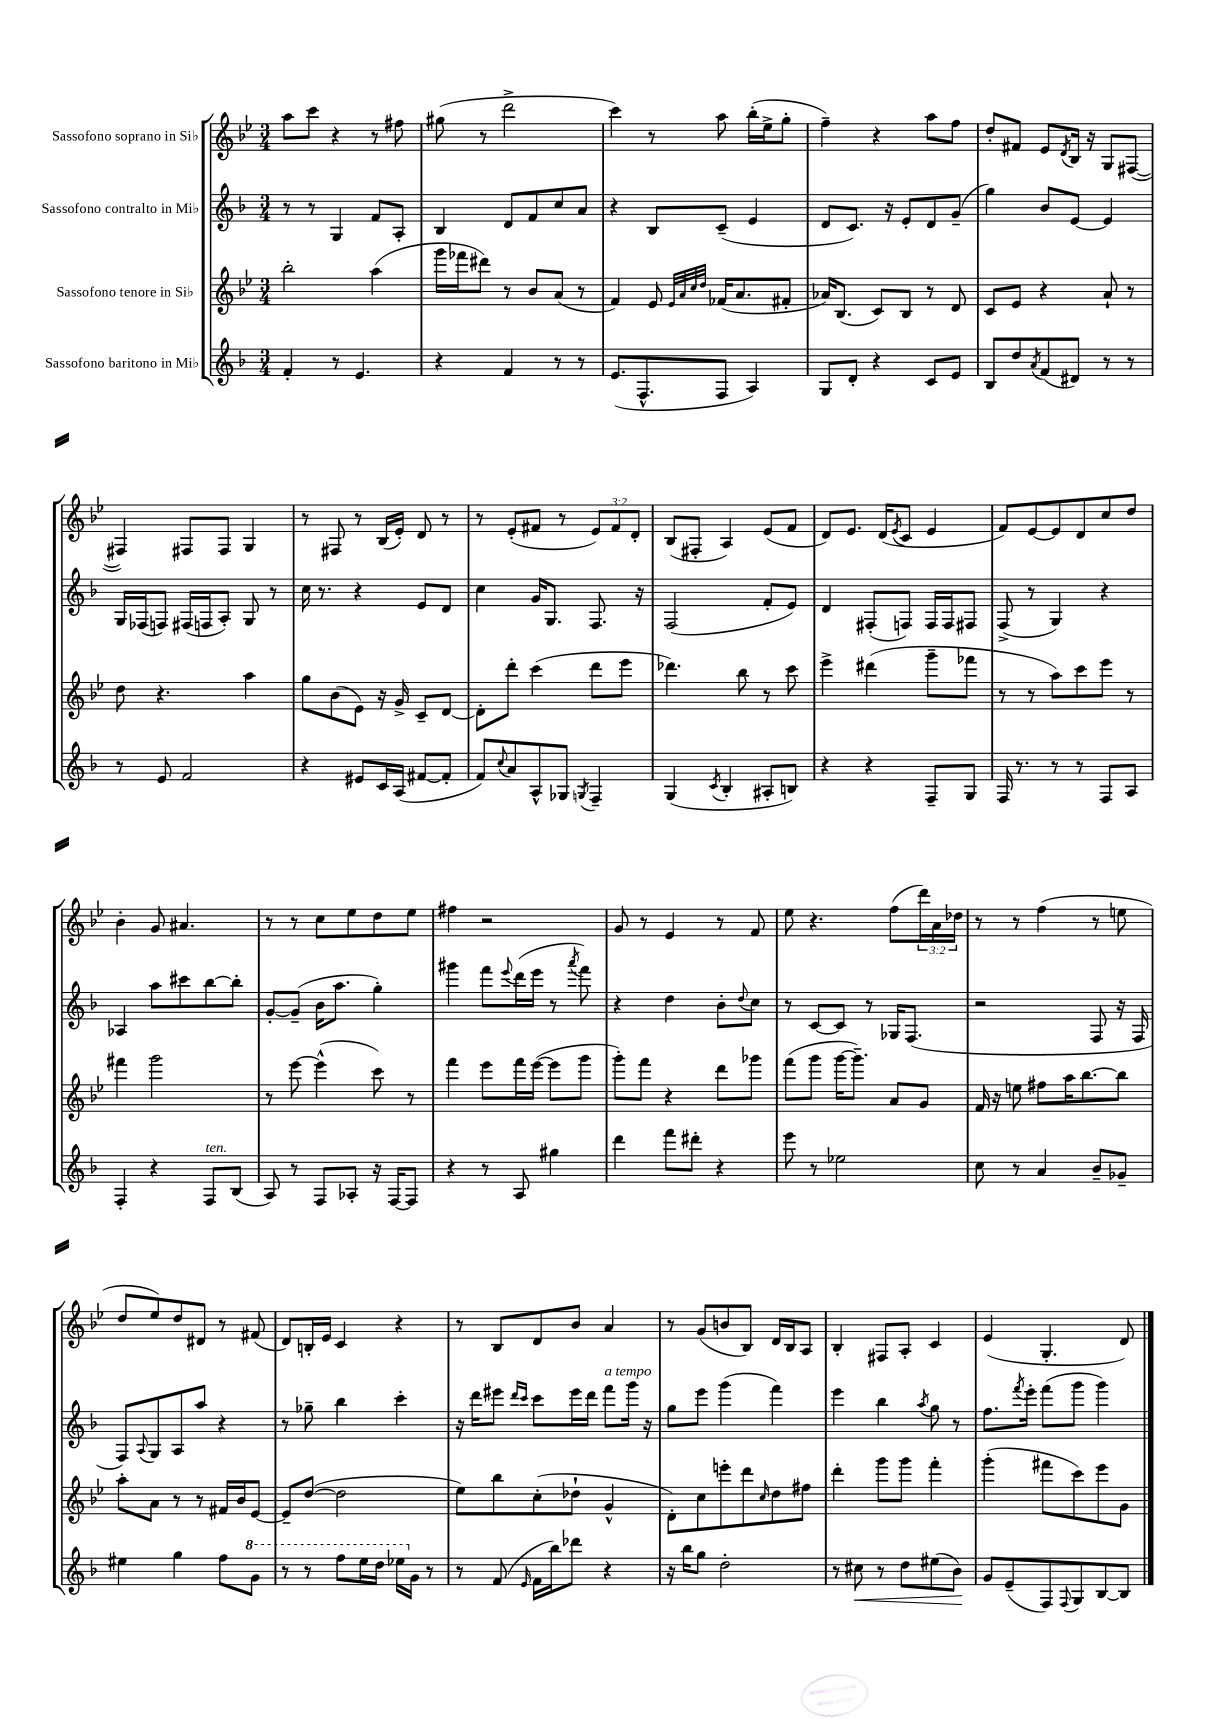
<<
\new StaffGroup <<
\new Staff = "s0" \with { instrumentName = "Sassofono soprano in Sib" } {
    \clef treble \key bes \major \numericTimeSignature \time 3/4 \override Staff.TupletNumber.text = #tuplet-number::calc-fraction-text
    a''8 c'''8 r4 r8 fis''8 |
    gis''8( r8 d'''2-> |
    c'''4) r8 a''8 bes''16-.( ees''16-> g''8-. |
    f''4--) r4 a''8 f''8 |
    d''8-. fis'8 ees'8 \acciaccatura { d'8 } bes16 r16 g8 fis8~( |
    fis4) fis8 fis8 g4 |
    r8 fis8 r8 bes16( ees'16-.) d'8 r8 |
    r8 ees'8-.( fis'8 r8 \tuplet 3/2 { ees'8) fis'8 d'8-. } |
    bes8( fis8-. a4) ees'8( f'8 |
    d'8) ees'8. d'16( \acciaccatura { ees'8 } c'8 ees'4 |
    f'8) ees'8~ ees'8 d'8 c''8 d''8 |
    bes'4-. g'8 ais'4. |
    r8 r8 c''8 ees''8 d''8 ees''8 |
    fis''4 r2 |
    g'8 r8 ees'4 r8 f'8 |
    ees''8 r4. f''8( \tuplet 3/2 { d'''16) a'16 des''16 } |
    r8 r8 f''4( r8 e''8 |
    d''8 ees''8) d''8 dis'8 r8 fis'8( |
    d'8) b16-. ees'16 c'4 r4 |
    r8 bes8 d'8 bes'8 a'4 |
    r8 g'8( b'8 bes8) d'16 bes16 a8 |
    bes4-. fis8 a8-. c'4 |
    ees'4( g4.-. d'8) \bar "|." |
}
\new Staff = "s1" \with { instrumentName = "Sassofono contralto in Mib" } {
    \clef treble \key f \major \numericTimeSignature \time 3/4
    r8 r8 g4 f'8 a8-. |
    bes4 d'8 f'8 c''8 a'8 |
    r4 bes8 c'8--( e'4 |
    d'8 c'8.) r16 e'8-. d'8 g'8--( |
    g''4) bes'8 e'8~ e'4 |
    g16 fes16( f8) fis16( f16 a8-.) g8 r8 |
    c''16 r8. r4 e'8 d'8 |
    c''4 g'16 g8. f8. r16 |
    f2( f'8-. e'8) |
    d'4 fis8-.( f8) f16 f16 fis8 |
    f8->( r8 g4) r4 |
    aes4 a''8 cis'''8 bes''8~ bes''8-. |
    g'8~-. g'8--( bes'16 a''8. g''4-.) |
    gis'''4 f'''8 \appoggiatura { e'''8 } d'''16( e'''16 r8 \acciaccatura { a'''8 } f'''8) |
    r4 d''4 bes'8-. \appoggiatura { d''8 } c''8 |
    r8 c'8~ c'8 r8 ges16 f8.( |
    r2 f8 r16 f16 |
    f8) \appoggiatura { a8 } g8 a8 a''8 r4 |
    r8 ges''8-- bes''4 c'''4-. |
    r16 d'''16 eis'''8 \grace { d'''16 c'''16 } c'''8 eis'''16 d'''16 f'''8^\markup { \italic "a tempo" } g'''16 r16 |
    g''8 e'''8 g'''4( f'''4) |
    e'''4 bes''4 \acciaccatura { a''8 } g''8 r8 |
    f''8. \acciaccatura { f'''8 } e'''16-. f'''8( g'''8 g'''4) \bar "|." |
}
\new Staff = "s2" \with { instrumentName = "Sassofono tenore in Sib" } {
    \clef treble \key bes \major \numericTimeSignature \time 3/4
    bes''2-. a''4( |
    g'''16 fes'''16 dis'''8) r8 bes'8 a'8( r8 |
    f'4) ees'8 \grace { ees'32 a'32 c''32 d''32 } fes'16( a'8. fis'8-. |
    aes'16) bes8.( c'8) bes8 r8 d'8 |
    c'8 ees'8 r4 a'8-! r8 |
    d''8 r4. a''4 |
    g''8 bes'8( ees'8) r16 g'16-> c'8-- d'8~ |
    d'8-. d'''8-. c'''4( d'''8 ees'''8 |
    des'''4.) bes''8 r8 c'''8 |
    ees'''4-> dis'''4( g'''8-- fes'''8 |
    r8 r8 a''8) c'''8 ees'''8 r8 |
    fis'''4 g'''2 |
    r8 ees'''8~ ees'''4-^( c'''8) r8 |
    f'''4 ees'''8 f'''16 ees'''16~( ees'''8 g'''8 |
    g'''8-.) f'''8 r4 d'''8 ges'''8 |
    f'''8( g'''8 g'''16~ g'''8.--) a'8 g'8 |
    f'16 r16 e''8 fis''8 a''16 bes''8.~ bes''8 |
    a''8-. a'8 r8 r8 fis'16 bes'16 ees'8~ |
    ees'8-- d''8~( d''2 |
    ees''8) bes''8 c''8-.( des''8-! g'4-^ |
    d'8-.) c''8 e'''8-. d'''8 \grace { c''16 } d''8 fis''8 |
    d'''4-. g'''8 g'''8 f'''4-. |
    g'''4-.( fis'''8 c'''8) ees'''8 g'8 \bar "|." |
}
\new Staff = "s3" \with { instrumentName = "Sassofono baritono in Mib" } {
    \clef treble \key f \major \numericTimeSignature \time 3/4
    f'4-. r8 e'4. |
    r4 f'4 r8 r8 |
    e'8.( f8.-^ f8 a4) |
    g8 d'8-. r4 c'8 e'8 |
    bes8 d''8 \acciaccatura { a'8 } f'8( dis'8) r8 r8 |
    r8 e'8 f'2 |
    r4 eis'8 c'16 a16( fis'8~ fis'8-. |
    f'8) \appoggiatura { c''8 } a'8 a8-^ ges8 \acciaccatura { g8 } f4-- |
    g4( \acciaccatura { c'8 } bes4-. ais8-. b8) |
    r4 r4 f8-- g8 |
    f16 r8. r8 r8 f8 a8 |
    f4-. r4 f8^\markup { \italic "ten." } bes8( |
    a8) r8 f8 aes8-. r16 f16~ f8 |
    r4 r8 a8 gis''4 |
    d'''4 f'''8 dis'''8-. r4 |
    e'''8 r8 ees''2 |
    c''8 r8 a'4 bes'8-- ges'8-- |
    eis''4 g''4 f''8 \ottava #1 g''8 |
    r8 r8 f'''8 e'''16 d'''16 ees'''16 \ottava #0 g'16 r8 |
    r8 f'8( \grace { e'16 } f'16 bes''16) des'''8 r4 |
    r16 bes''16 g''8 d''2-. |
    r8 cis''8\< r8 d''8 eis''8( bes'8\!) |
    g'8 e'8--( f8) \appoggiatura { f8 } g8 bes8~ bes8 \bar "|." |
}
>>
>>
\layout { \context { \Score \remove "Bar_number_engraver" } }
